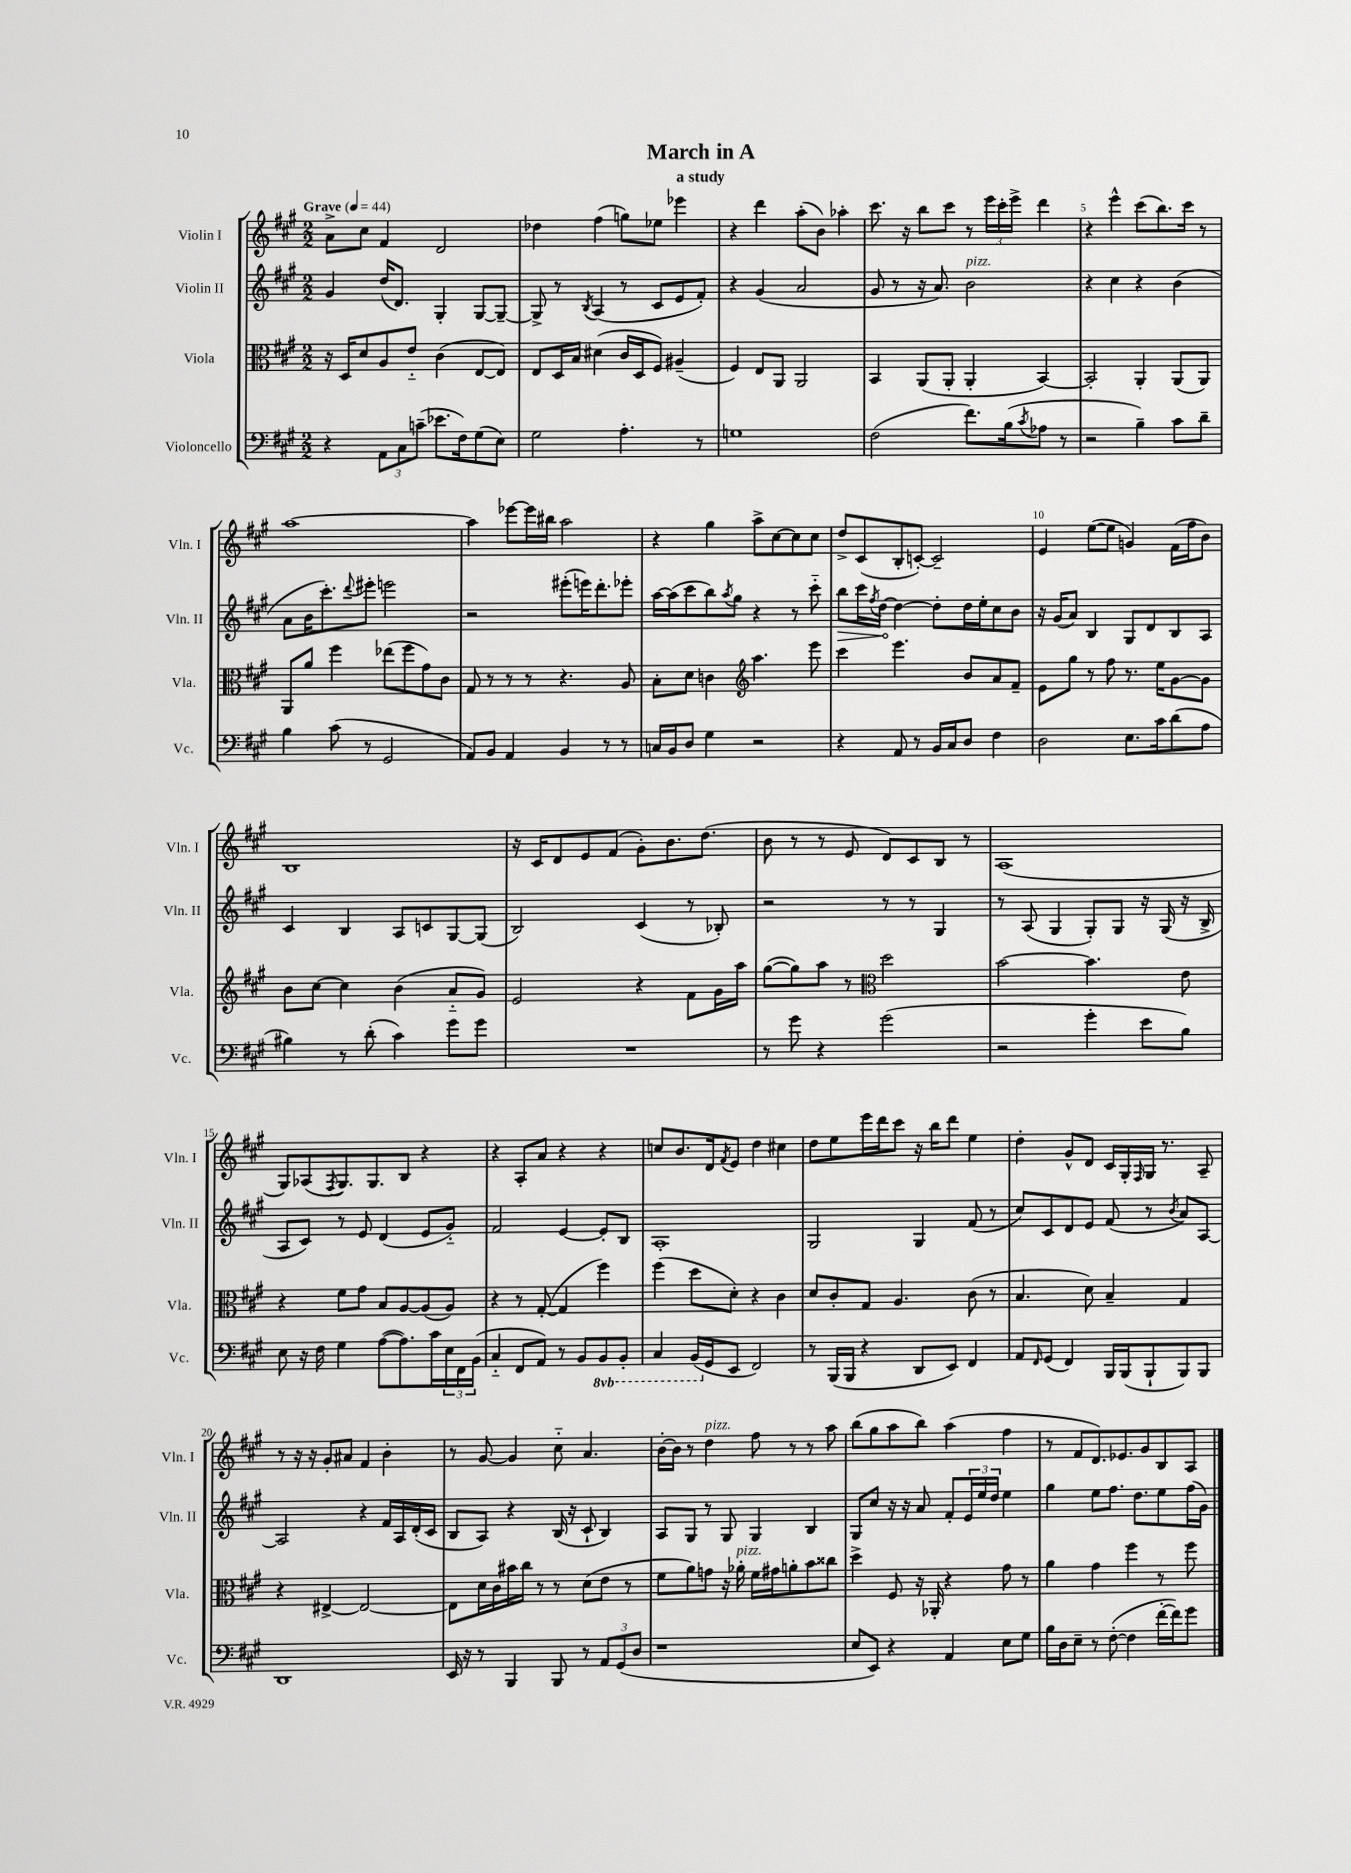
\header { title = "March in A" subtitle = "a study" }
<<
\new StaffGroup <<
\new Staff = "s0" \with { instrumentName = "Violin I" shortInstrumentName = "Vln. I" } {
    \clef treble \key a \major \numericTimeSignature \time 2/2 \tempo "Grave" 4 = 44
    a'8-> cis''8 fis'4 d'2 |
    des''4 fis''4( g''8) ees''8 ees'''4 |
    r4 d'''4 a''8-.( b'8) aes''4-. |
    cis'''8. r16 b''8 cis'''8 r8 \tuplet 3/2 { e'''16 cis'''16-. e'''16-> } d'''4 |
    r4 e'''4-^ cis'''8( b''8.) cis'''16 r8 |
    a''1~ |
    a''4 ees'''8~ ees'''16 bis''16 a''2 |
    r4 gis''4 a''8-> cis''8~ cis''8 cis''8 |
    d''8-> cis'8( b8-. c'8~-.) c'2-- |
    e'4 e''8~( e''8 g'4) fis'16( fis''16 b'8) |
    b1 |
    r16 cis'16 d'8 e'8 fis'8( gis'8-.) b'8. d''8.( |
    b'8 r8 r8 e'8 d'8) cis'8 b8 r8 |
    a1( |
    gis8) aes8( \acciaccatura { fis8 } gis8.) gis8. b8 r4 |
    r4 a8-. a'8 r4 r4 |
    c''8 b'8. d'16 \acciaccatura { fis'8 } e'8 d''4 cis''4 |
    d''8 e''8 e'''16 d'''16 cis'''8 r16 b''16 d'''8 e''4 |
    d''4-. gis'8-^ d'8 cis'16 gis16-. \grace { fis16 } gis16 r8. a8-- |
    r8 r16 r16 gis'8-. ais'8 fis'4 b'4-. |
    r8 gis'8~ gis'4 cis''8-_ a'4. |
    b'16~-. b'16 r8 d''4^\markup { \italic "pizz." } fis''8 r8 r8 a''8 |
    b''8( gis''8 a''8 b''8) a''4( fis''4 |
    r8 fis'8 d'8.) ees'8. gis'8 b8 a8 \bar "|." |
}
\new Staff = "s1" \with { instrumentName = "Violin II" shortInstrumentName = "Vln. II" } {
    \clef treble \key a \major \numericTimeSignature \time 2/2
    gis'4 d''16( d'8.) gis4-. gis8~ gis8~-- |
    gis8-> r8 \acciaccatura { b8 } a4( r8 cis'8 e'8 fis'8-.) |
    r4 gis'4( a'2 |
    gis'8 r8 r16 a'8.) b'2^\markup { \italic "pizz." } |
    r4 cis''4 r4 b'4( |
    a'8 b'16 cis'''8.-.) \appoggiatura { d'''8 } eis'''8-. e'''2 |
    r2 eis'''8-.( e'''16) d'''8.-. ees'''8-. |
    a''16~ a''16( cis'''8 b''8) \acciaccatura { a''8 } gis''8 r4 r8 cis'''8-_ |
    \once \override Hairpin.circled-tip = ##t b''8\> cis'''16 \acciaccatura { fis''8 } d''16~\! d''4~ d''8-. d''16 e''16-. cis''8 b'8 |
    r16 gis'16( a'8) b4 gis8 d'8 b8 a8 |
    cis'4 b4 a8 c'8 gis8~ gis8( |
    b2) cis'4( r8 bes8-.) |
    r2 r8 r8 gis4 |
    r8 a8( gis4 gis8-.) gis8 r16 gis16( r16 b16-> |
    a8 cis'8) r8 e'8 d'4( e'8 gis'8-_) |
    fis'2 e'4~ e'8-. b8 |
    a1-. |
    gis2 gis4 fis'8( r8 |
    cis''8) cis'8 d'8 e'8 fis'8( r8 \acciaccatura { b'8 } a'8) a8~ |
    a2 r4 fis'16 a16 d'16-.( cis'16 |
    b8 a8) r4 b16( r16 cis'8-! b4) |
    a8 gis8 r8 gis8 gis4 b4 |
    gis8 cis''8 r16 r16 a'8 fis'8-. \tuplet 3/2 { e'16 e''16 d''16 } e''4 |
    gis''4 e''8 fis''8. d''8. e''8 fis''16( gis'16) \bar "|." |
}
\new Staff = "s2" \with { instrumentName = "Viola" shortInstrumentName = "Vla." } {
    \clef alto \key a \major \numericTimeSignature \time 2/2
    r16 d16 d'8 a8 e'8-_ cis'4( e8~ e8) |
    e8 d16 b16 dis'4( cis'16 d16 fis8) ais4--( |
    fis4) e8 a,8 a,2 |
    b,4 a,8( a,8-. a,4-. b,4~) |
    b,2-. a,4-. a,8( a,8) |
    a,8 a'8 fis''4 ees''8( fis''8 gis'8) cis'8 |
    gis8 r8 r8 r8 r4. a8 |
    b8-. d'8 c'4 \clef treble a''4. e'''8 |
    cis'''4 e'''4. b'8 a'8 fis'8-- |
    e'8 gis''8 r8 fis''8 r8. e''16 gis'8~ gis'8 |
    b'8 cis''8~ cis''4 b'4( a'8-_ gis'8) |
    e'2 r4 fis'8 gis'16 a''16 |
    gis''8~( gis''8) a''8 r8 \clef alto d''2 |
    b'2~ b'4. e'8 |
    r4 fis'8 gis'8 b8 a8~ a8( a8) |
    r4 r8 gis8~-.( gis4 fis''4) |
    fis''4( d''8 d'8-.) r4 cis'4 |
    d'8 cis'8-. gis8 a4. cis'8( r8 |
    b4. d'8) b4-- gis4 |
    r4 eis4~-> eis2~ |
    eis8 d'16 cis'16 bis'16 cis''16 r8 r8 d'8( e'8 r8 |
    fis'8 a'8) g'8 r16 aes'16-.^\markup { \italic "pizz." } fis'16 gis'16 a'8-. b'8 cisis''8 |
    d''4-> fis8 r16 aes,16-. r4 gis'8 r8 |
    a'4 gis'4 fis''4 r8 fis''8 \bar "|." |
}
\new Staff = "s3" \with { instrumentName = "Violoncello" shortInstrumentName = "Vc." } {
    \clef bass \key a \major \numericTimeSignature \time 2/2 \set Staff.ottavationMarkups = #ottavation-simple-ordinals
    r4 \tuplet 3/2 { a,8 cis8 c'8--( } ees'8. fis16) gis8( e8) |
    gis2 a4.-. r8 |
    g1 |
    fis2( fis'8.) b16( \acciaccatura { cis'8 } aes8 r8 |
    r2 b4--) cis'8 d'8-- |
    b4 cis'8( r8 gis,2 |
    a,8) b,8 a,4 b,4 r8 r8 |
    c16 b,16 d8 gis4 r2 |
    r4 a,8 r8 b,16 cis16 d8 fis4 |
    d2 e8. cis'16 d'8( a8 |
    bis4) r8 d'8-.( cis'4) gis'8 gis'8 |
    R1 |
    r8 gis'8 r4 gis'2( |
    r2 gis'4-. e'8 b8) |
    e8 r16 fis16 gis4 a8~( a8.) cis'16 \tuplet 3/2 { e16 fis,16 b,16( } |
    cis4-_ fis,8 a,8) r8 b,8 \ottava #-1 b,,8 b,,8-. |
    cis,4 b,,16( \ottava #0 gis,16 e,8 fis,2) |
    r8 b,,16( b,,16 r4 d,8 e,8) fis,4 |
    a,8 \grace { fis,16 } gis,8( fis,4) b,,16 b,,16( b,,8-! b,,8) b,,8 |
    d,1 |
    e,16 r16 r8 b,,4 b,,8 r8 \tuplet 3/2 { a,8 gis,8( d8 } |
    r1 |
    e8 e,8) r4 a,4 e8 gis8 |
    b16 d16 e8-- r8 fis8~-.( fis4 fis'16~-. fis'16) gis'8 \bar "|." |
}
>>
>>
\layout { \context { \Score \override BarNumber.break-visibility = ##(#f #t #t) barNumberVisibility = #(every-nth-bar-number-visible 5) } }
